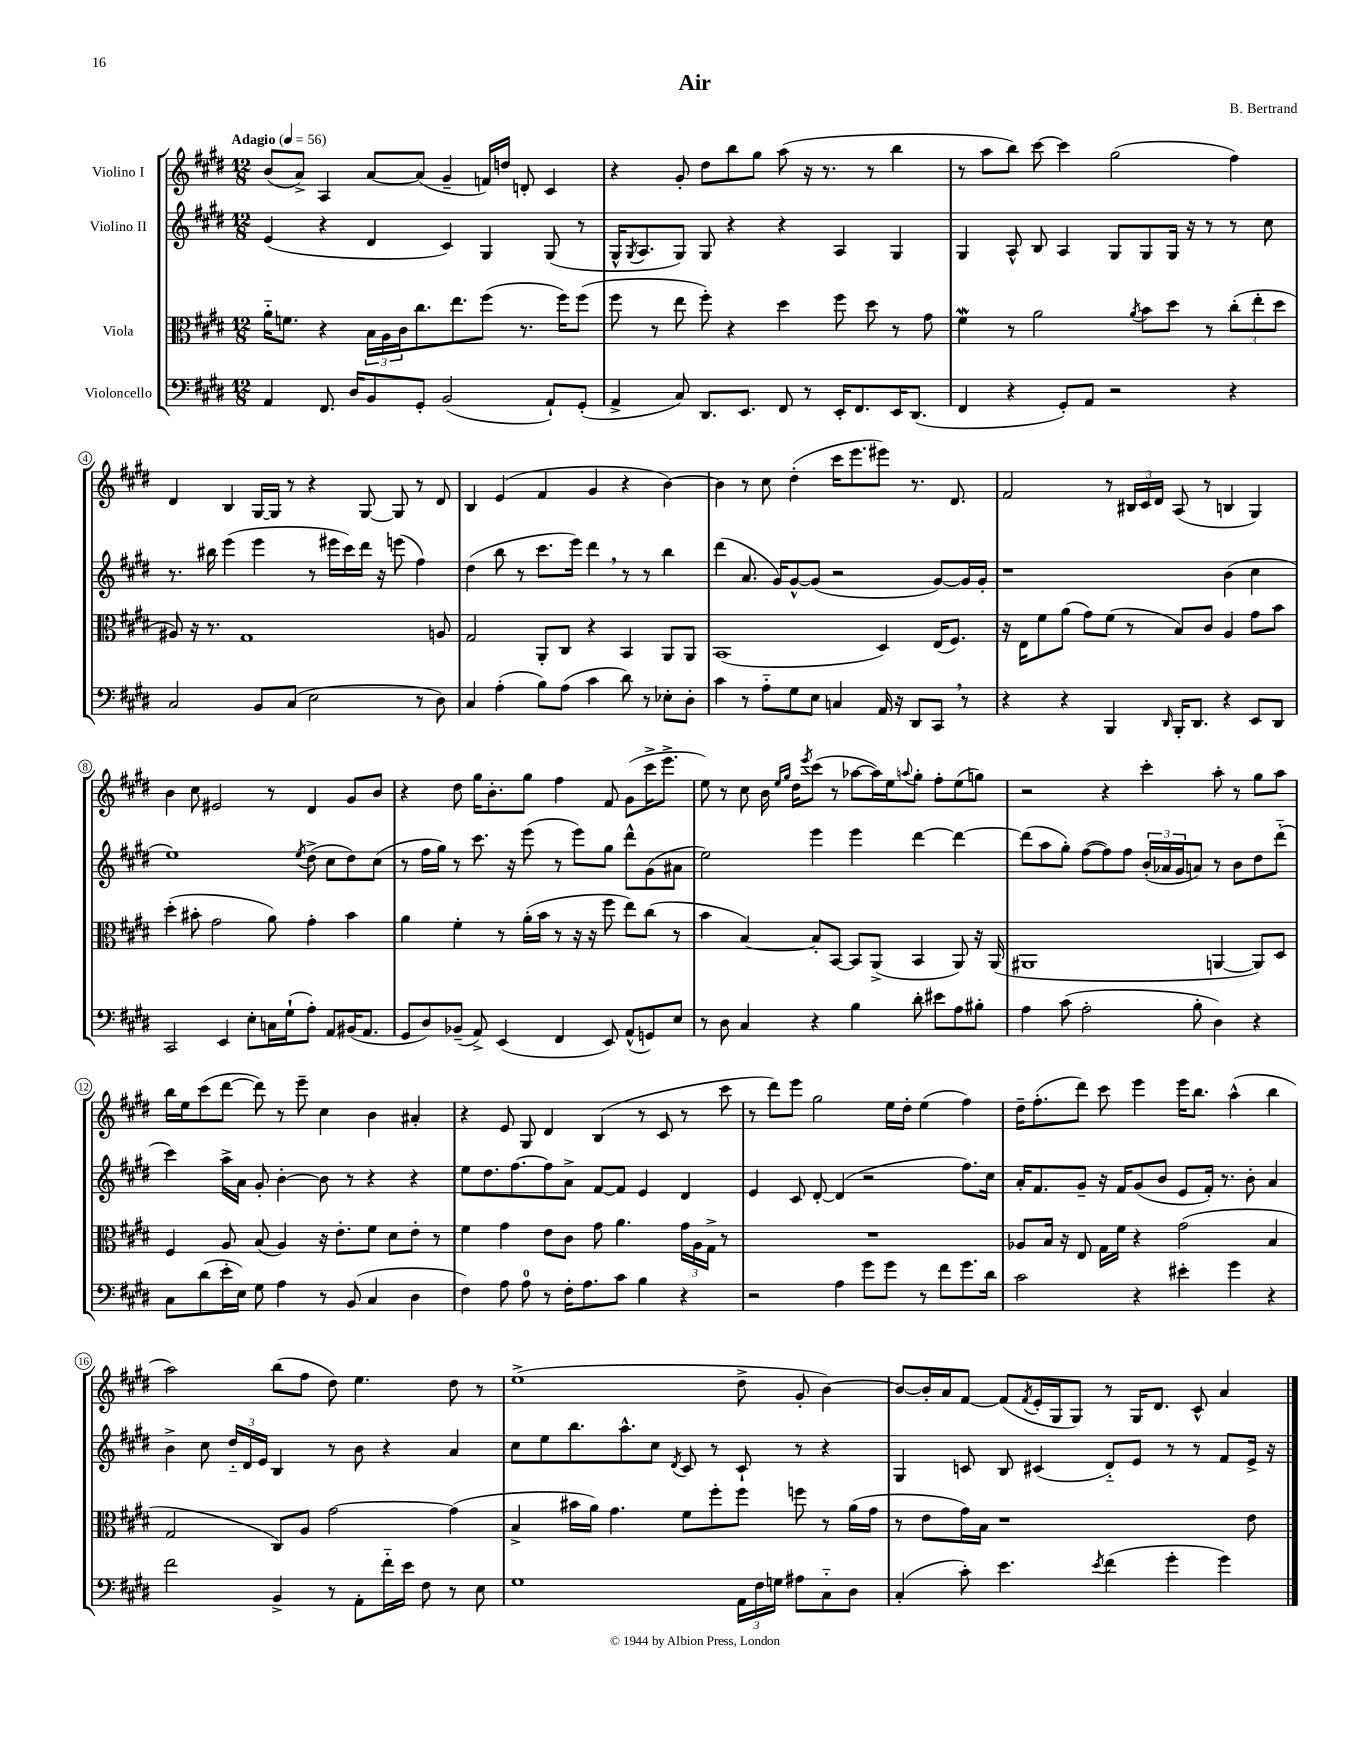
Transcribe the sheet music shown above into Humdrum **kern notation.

**kern	**kern	**kern	**kern
*part4	*part3	*part2	*part1
*staff4	*staff3	*staff2	*staff1
*I"Violoncello	*I"Viola	*I"Violino II	*I"Violino I
*clefF4	*clefC3	*clefG2	*clefG2
*k[f#c#g#d#]	*k[f#c#g#d#]	*k[f#c#g#d#]	*k[f#c#g#d#]
*M12/8	*M12/8	*M12/8	*M12/8
*MM56	*MM56	*MM56	*MM56
=1	=1	=1	=1
!	!	!	!LO:TX:a:B:t=Adagio
4AA/	16a\KL	(4e/	(8b/L
.	8.fn\J	.	.
.	.	.	8a^/J)
8.FF#/	4r	4r	4A/
16D#/KL	.	.	.
8BB/	24B\LL	4d#/	[8a/L
.	24A\	.	.
.	24c#\J	.	.
8GG#'/J	8.cc#\	.	(8a/J]
(2BB/	.	4c#/)	4g#~/
.	8.ee\	.	.
.	(8ff#\J	4G#/	16fn/LL)
.	.	.	16ddn/JJ
.	8.r	.	8dn'/
8AA`/L)	.	(8G#/	4c#/
.	16ff#\KL)	.	.
(8GG#'/J	(8ff#\J	8r	.
=2	=2	=2	=2
4AA^/	8ff#\	16G#^^/KL	4r
.	.	8qG#/	.
.	.	8.A/	.
.	8r	.	.
8C#/)	8ee\	8G#/J)	8g#'/
8.DD#/L	8ff#'\)	8G#/	8dd#\L
.	4r	4r	8bb\
8.EE/J	.	.	.
.	.	.	8gg#\J
8FF#/	4dd#\	4r	(8aa\
8r	.	.	16r
.	.	.	8.r
16EE'/KL	8ff#\	4A/	.
8.FF#/	.	.	.
.	8dd#\	.	8r
16EE/K	8r	4G#/	4bb\
(8.DD#/J	.	.	.
.	8g#\	.	.
=3	=3	=3	=3
4FF#/	4f#W\	4G#/	8r
.	.	.	8aa\L
4r	8r	8A^^/	8bb\J)
.	2a\	8B/	[8ccc#\
8GG#'/L)	.	4A/	4ccc#\]
8AA/J	.	.	.
2r	.	8G#/L	(2gg#\
.	8qa/	.	.
.	8b\L	8G#/	.
.	8dd#\J	16G#/Jk	.
.	.	16r	.
.	8r	8r	.
4r	(12cc#'\L	8r	4ff#\)
.	12ee'\	.	.
.	.	8cc#\	.
.	12dd#\J	.	.
!!LO:LB:g=z
=4	=4	=4	=4
2C#/	8A#X/)	8.r	4d#/
.	16r	.	.
.	8.r	16bb#X\	.
.	.	(4eee\	4B/
.	1G#	.	.
8BB/L	.	4eee\	[16G#/LL
.	.	.	16G#/JJ]
(8C#/J	.	.	8r
2E\	.	8r	4r
.	.	16eee#X\LL	.
.	.	16ccc#\)	.
.	.	16ddd#\JJ	[8G#/
.	.	16r	.
.	.	(8eeen\	8G#/]
8r	.	4ff#\)	8r
8D#\)	8An/	.	8d#/
=5	=5	=5	=5
4C#/	2G#/	(4dd#\	4B/
(4A'\	.	8bb\	(4e/
.	.	8r	.
8B\L)	8AA'/L	8.ccc#\L	4f#/
(8A\J	8C#/J	.	.
.	.	16eee\Jk)	.
4c#\	4r	4ddd#,\	4g#/
8d#\)	4BB/	8r	4r
8r	.	8r	.
8E-X'\L	8AA/L	4bb\	[4b\)
8D#'\J	8AA/J	.	.
=6	=6	=6	=6
4c#\	(1BB	(4ddd#\	4b\]
8r	.	8.a/	8r
8A\L	.	.	8cc#\
.	.	16g#/KL)	.
8G#\	.	[8g#^^/	(4dd#'\
8E\J	.	(8g#/J]	.
4Cn/	.	2r	16ccc#\KL
.	.	.	8.eee\
16AA/	4D#/)	.	8eee#X\J)
16r	.	.	.
8DD#/L	.	.	8.r
8CC#,/J	(16E/KL	[8g#/L)	.
.	8.F#/J)	.	8.d#/
8r	.	16g#/L]	.
.	.	16g#'/JJ	.
=7	=7	=7	=7
4r	16r	1r	2f#/
.	16E\KL	.	.
.	8f#\	.	.
4r	(8a\J	.	.
.	8g#\L)	.	.
4BBB/	(8f#\J	.	8r
.	8r	.	24B#X/LL
.	.	.	24c#/
.	.	.	24d#/JJ
16qqDD#/	.	.	.
16BBB'/KL	8B/L)	.	(8A/
8.DD#/J	.	.	.
.	8c#/J	.	8r
4r	4A/	(4b\	4Bn/
8EE/L	8g#\L	4cc#\	4G#/)
8DD#/J	8b\J	.	.
!!LO:LB:g=z
=8	=8	=8	=8
2CC#/	(4dd#'\	1ee)	4b\
.	8b#X'\	.	8cc#\
.	2g#\	.	2e#X/
4EE/	.	.	.
8E'\L	.	.	.
16Cn\L	8a\)	.	8r
(16G#`\J	.	.	.
.	.	8qee/	.
8A'\J)	4g#'\	(8dd#^\	4d#/
8AA/L	.	8cc#\L	.
(16BB#X/K	4b#\	8dd#\)	8g#/L
8.AA/J	.	.	.
.	.	(8cc#\J	8b/J
=9	=9	=9	=9
8GG#/L	4a\	8r	4r
8D#/)	.	16ff#\LL	.
.	.	16gg#\JJ)	.
(8BB-X~/J	4f#'\	8r	8dd#\
8AA^/)	.	8.ccc#\	16gg#\KL
.	.	.	8.b'\
(4EE/	8r	.	.
.	.	16r	.
.	(16a'\LL	(8eee\	8gg#\J
.	16b\JJ	.	.
4FF#/	8r	8r	4ff#\
.	16r	8eee\L)	.
.	16r	.	.
8EE/)	8ff#\	8gg#\J	8f#/
(8AA^^/L	8ee\L)	8ddd#^^\L	(8g#\L
8GGn/)	(8cc#\J	(8g#\	16ccc#^\K
.	.	.	8.eee^\J
8E/J	8r	8a#X\J	.
=10	=10	=10	=10
8r	4b\	2ee\)	8ee\)
8D#\	.	.	8r
4C#/	[4B/)	.	8cc#\
.	.	.	16b\
.	.	.	16qqee/LL
.	.	.	16qqgg#/JJ
.	.	.	16dd#\KL
.	.	.	8qeee/
4r	8B'/L]	4eee\	(8ccc#\J
.	[8BB/J	.	8r
4B\	8BB/L]	4eee\	[8aa-X\L
.	(8AA^/J	.	16aa-\L])
.	.	.	16ee\J
.	.	.	8qqaan/
8d#'\	4BB/	[4ddd#\	8gg#'\J
8e#X\L	.	.	8ff#'\L
8A\	8AA/)	4ddd#\_	(8ee\
8B#X'\J	16r	.	8ggn\J)
.	(16AA/	.	.
=11	=11	=11	=11
4A\	1AA#X	(8ddd#\L]	2r
.	.	8aa\	.
(8c#\	.	8gg#'\J)	.
2A'\	.	([8ff#\L	.
.	.	8ff#\])	4r
.	.	8ff#\J	.
.	.	(24b'/LL	4ccc#'\
.	.	24a-X/	.
.	.	24g#/J	.
8B'\	.	8an/J)	.
4D#\)	[4AAn/	8r	8aa'\
.	.	8b\L	8r
4r	8AA/L])	8dd#\	8gg#\L
.	8D#/J	(8ddd#\J	8aa\J
!!LO:LB:g=z
=12	=12	=12	=12
8C#\L	4F#/	4ccc#\)	16bb\LL
.	.	.	16ee\J
(8d#\	.	.	(8ccc#\
16e'\L	8A/	16aa^\LL	[8ddd#\J
16E\JJ)	.	16a\JJ	.
8G#\	(8B/	8g#'/	8ddd#\])
4A\	4A/)	[4b'\	8r
.	.	.	8eee~\
8r	16r	8b\]	4cc#\
.	8.e'\L	.	.
(8BB/	.	8r	.
4C#/	8f#\J	4r	4b\
.	8d#\L	.	.
4D#\	8e'\J	4r	4a#X'/
.	8r	.	.
=13	=13	=13	=13
4F#\)	4f#\	8ee\L	4r
.	.	8.dd#\	.
8A\	4g#\	.	8e/
.	.	[8.ff#\	.
8A\	.	.	8G#/
8r	8e\L	8ff#\]	4d#/
16F#'\KL	8c#\J	8a^\J	.
8.A\	.	.	.
.	8g#\	[8f#/L	(4B/
8c#\J	4.a\	8f#/J]	.
4B\	.	4e/	8r
.	.	.	8c#/
4r	24g#\LL	4d#/	8r
.	24A\	.	.
.	24G#^\JJ	.	.
.	8r	.	8ccc#\
=14	=14	=14	=14
2r	1.r	4e/	8r
.	.	.	8ddd#\L)
.	.	8c#/	8eee\J
.	.	[8d#'/	2gg#\
4A\	.	(4d#/]	.
8g#\L	.	2r	.
8g#\J	.	.	16ee\LL
.	.	.	16dd#'\JJ
8r	.	.	(4ee\
8f#\L	.	.	.
8.g#\	.	8.ff#\L)	4ff#\)
16d#\Jk	.	16cc#\Jk	.
=15	=15	=15	=15
2c#\	8A-X/L	16a'/KL	16dd#~\KL
.	.	8.f#/	(8.ff#'\
.	16B/Jk	.	.
.	16r	.	.
.	8E/	8g#~/J	8ddd#\J)
.	16G#\LL	16r	8ccc#\
.	16f#\JJ	16f#/KL	.
4r	4r	(8g#/	4eee\
.	.	8b/J	.
4e#X'\	(2g#\	8e/L	16eee\KL
.	.	.	8.bb\J
.	.	16f#'/Jk)	.
.	.	8.r	.
4g#\	.	.	(4aa^^\
.	.	8b'\	.
4r	4B/	4a/	4bb\
!!LO:LB:g=z
=16	=16	=16	=16
2f#\	2G#/	4b^\	2aa\)
.	.	8cc#\	.
.	.	24dd#/LL	.
.	.	24d#/	.
.	.	24e/JJ	.
4BB^/	8C#/L)	4B/	(8bb\L
.	8A/J	.	8ff#\J
8r	[2g#\	8r	8dd#\)
8AA'\L	.	8b\	4.ee\
16f#\L	.	4r	.
16e\JJ	.	.	.
8F#\	.	.	.
8r	(4g#\]	4a/	8dd#\
8E\	.	.	8r
=17	=17	=17	=17
1G#	4B^/	8cc#\L	(1ee^
.	.	8ee\	.
.	16b#X\LL	8.bb\	.
.	16a\JJ)	.	.
.	4.g#\	.	.
.	.	8.aa^^\	.
.	.	8cc#\J	.
.	.	8qd#/	.
.	8f#\L	8c#/	.
.	8ff#'\	8r	.
24AA\LL	8ff#\J	8c#`/	8dd#^\
24F#\	.	.	.
24Gn\JJ	.	.	.
8A#X\L	8ffn\	8r	8g#'/
8C#\	8r	4r	[4b\)
8D#\J	(16a\LL	.	.
.	16g#\JJ	.	.
=18	=18	=18	=18
(4C#'/	8r	4G#/	8b/L_
.	8e\L	.	16b'/L]
.	.	.	16a/J
8c#'\)	16g#\L)	8cn/	[8f#/J
.	16B\JJ	.	.
4.e\	1r	8B/	(8f#/L]
.	.	.	8qf#/
.	.	(4c#X/	16e'/L
.	.	.	16G#/J
.	.	.	8G#/J)
8qe/	.	.	.
(4f#\	.	8d#/L)	8r
.	.	8e/J	16G#/KL
.	.	.	8.d#/J
4g#'\	.	8r	.
.	.	8r	8c#^^/
4g#\)	.	8f#/L	4a/
.	8e\	16e^/Jk	.
.	.	16r	.
==	==	==	==
*-	*-	*-	*-
